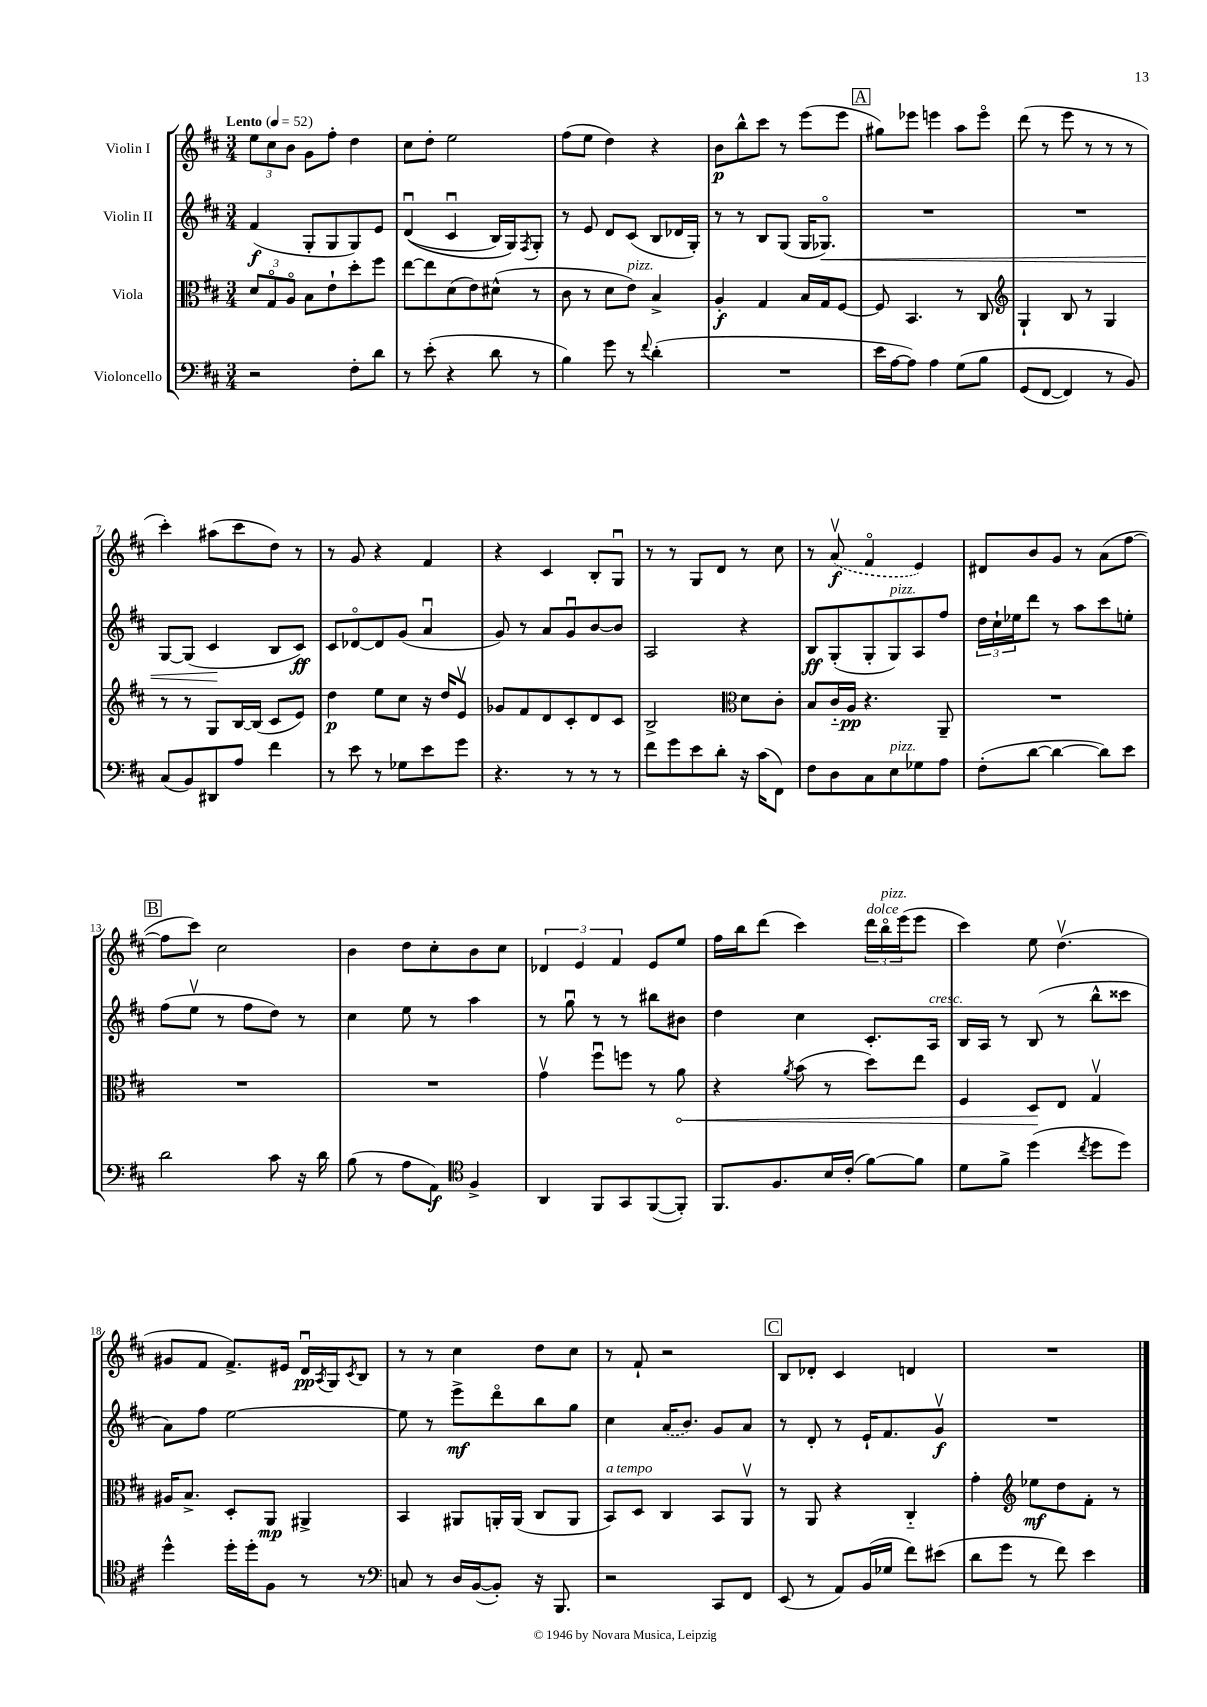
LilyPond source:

<<
\new StaffGroup <<
\new Staff = "s0" \with { instrumentName = "Violin I" } {
    \clef treble \key d \major \numericTimeSignature \time 3/4 \tempo "Lento" 4 = 52
    \tuplet 3/2 { e''8 cis''8 b'8 } g'8 fis''8-. d''4 |
    cis''8 d''8-. e''2 |
    fis''8( e''8 d''4) r4 |
    b'8\p b''8-^ cis'''8 r8 e'''8( e'''8 |
    \mark \markup { \box "A" } gis''8) ees'''8 e'''4 a''8 e'''8\flageolet |
    d'''8( r8 e'''8 r8 r8 r8 |
    cis'''4-.) ais''8( cis'''8 d''8) r8 |
    r8 g'8 r4 fis'4 |
    r4 cis'4 b8-. g8\downbow |
    r8 r8 g8 d'8 r8 cis''8 |
    r8 \once \slurDashed a'8\upbow\f( fis'4\flageolet e'4) |
    dis'8 b'8 g'8 r8 a'8( fis''8~ |
    \mark \markup { \box "B" } fis''8 cis'''8) cis''2 |
    b'4 d''8 cis''8-. b'8 cis''8 |
    \tuplet 3/2 { des'4 e'4 fis'4 } e'8 e''8 |
    fis''16 b''16 d'''8( cis'''4) \tuplet 3/2 { d'''16^\markup { \italic "dolce" } b''16\flageolet^\markup { \italic "pizz." } e'''16( } e'''8 |
    cis'''4) e''8 d''4.\upbow( |
    gis'8 fis'8 fis'8.->) eis'16 d'16\downbow\pp \acciaccatura { a8 } g16 \acciaccatura { cis'8 } b8 |
    r8 r8 cis''4 d''8 cis''8 |
    r8 fis'8-! r2 |
    \mark \markup { \box "C" } b8 des'8-. cis'4 d'4 |
    R2. \bar "|." |
}
\new Staff = "s1" \with { instrumentName = "Violin II" } {
    \clef treble \key d \major \numericTimeSignature \time 3/4
    fis'4\f( g8-. g8 g8) e'8 |
    d'4\downbow(\( cis'4\downbow b16) g16\) \acciaccatura { fis8 } g8-. |
    r8 e'8 d'8 cis'8( b8 des'16 g16-.) |
    r8 r8 b8 g8( g16 ges8.\flageolet\<) |
    \mark \markup { \box "A" } R2. |
    R2. |
    g8~ g8( cis'4\! b8 cis'8\ff) |
    cis'8 des'8~\flageolet des'8 g'8( a'4\downbow |
    g'8) r8 a'8 g'8\downbow b'8~ b'8 |
    a2 r4 |
    b8\ff g8-.( g8-. g8^\markup { \italic "pizz." }) a8 fis''8 |
    \tuplet 3/2 { d''16 cis''16-! ees''16 } d'''8 r8 a''8 cis'''8 e''8-. |
    \mark \markup { \box "B" } fis''8( e''8\upbow r8 fis''8 d''8) r8 |
    cis''4 e''8 r8 a''4 |
    r8 g''8\downbow r8 r8 bis''8 bis'8 |
    d''4 cis''4 cis'8.-. a16^\markup { \italic "cresc." } |
    b16 a16 r8 b8( r8 b''8-^ cisis'''8 |
    a'8) fis''8 e''2~ |
    e''8 r8 e'''8->\mf d'''8\flageolet b''8 g''8 |
    cis''4 \once \slurDashed a'16( b'8.) g'8 a'8 |
    \mark \markup { \box "C" } r8 d'8-. r8 e'16-! fis'8. g'8\upbow\f |
    R2. \bar "|." |
}
\new Staff = "s2" \with { instrumentName = "Viola" } {
    \clef alto \key d \major \numericTimeSignature \time 3/4
    \tuplet 3/2 { d'8 g8\flageolet a8\flageolet } b8 e'8-! d''8-. fis''8 |
    e''8~ e''8 d'8( e'8) dis'8-^( r8 |
    cis'8 r8 d'8 e'8^\markup { \italic "pizz." }) b4-> |
    a4-.\f g4 b16 g16 fis8~ |
    \mark \markup { \box "A" } fis8 b,4. r8 cis8 |
    \clef treble g4-! b8 r8 g4 |
    r8 r8 g8 b16~ b16( cis'8 e'8) |
    d''4\p e''8 cis''8 r16 d''16 e'8\upbow |
    ges'8 fis'8 d'8 cis'8-. d'8 cis'8 |
    b2-> \clef alto d'8 cis'8-. |
    b8 cis'16-_ a16\pp r4. a,8-- |
    R2. |
    \mark \markup { \box "B" } R2. |
    R2. |
    g'4\upbow fis''8\downbow f''8 r8 \once \override Hairpin.circled-tip = ##t a'8\< |
    r4 \acciaccatura { a'8 } b'8( r8 d''8) e''8 |
    fis4 d8\! e8 g4\upbow |
    ais16 b8.-> d8-. a,8\mp ais,4-> |
    b,4 ais,8 a,16-. a,16( cis8 a,8 |
    b,8^\markup { \italic "a tempo" }) d8 cis4 b,8 a,8\upbow |
    \mark \markup { \box "C" } r8 a,8 r4 cis4-_ |
    g'4-. \clef treble ees''8\mf d''8 fis'8-. r8 \bar "|." |
}
\new Staff = "s3" \with { instrumentName = "Violoncello" } {
    \clef bass \key d \major \numericTimeSignature \time 3/4
    r2 fis8-. d'8 |
    r8 e'8-.( r4 d'8 r8 |
    b4) g'8 r8 \appoggiatura { fis'8 } d'4-.( |
    R2. |
    \mark \markup { \box "A" } e'16 a16~ a8) a4 g8\( b8 |
    g,8( fis,8~ fis,4) r8 b,8\) |
    cis8( b,8) dis,8 a8 fis'4 |
    r8 e'8 r8 ges8 e'8 g'8 |
    r4. r8 r8 r8 |
    fis'8 g'8 e'8 d'8-. r16 cis'16( fis,8) |
    fis8 d8 cis8 e8^\markup { \italic "pizz." } ges8 a8 |
    fis8-.( d'8~ d'4~ d'8) e'8 |
    \mark \markup { \box "B" } d'2 cis'8 r16 d'16 |
    b8( r8 a8 a,8\f) \clef tenor fis4-> |
    a,4 fis,8 g,8 fis,8~( fis,8-.) |
    fis,8. fis8. b16 cis'16-.( fis'8~) fis'8 |
    d'8 fis'8-> d''4( \acciaccatura { cis''8 } d''8 d''8) |
    d''4-^ d''16-. d''16-. fis8 r8 r8 |
    \clef bass c8 r8 d16 b,16~( b,8-.) r16 b,,8. |
    r2 cis,8 fis,8 |
    \mark \markup { \box "C" } e,8( r8 a,8) b,16( ges16 fis'8) eis'8( |
    d'8 g'8 r8 fis'8) e'4 \bar "|." |
}
>>
>>
